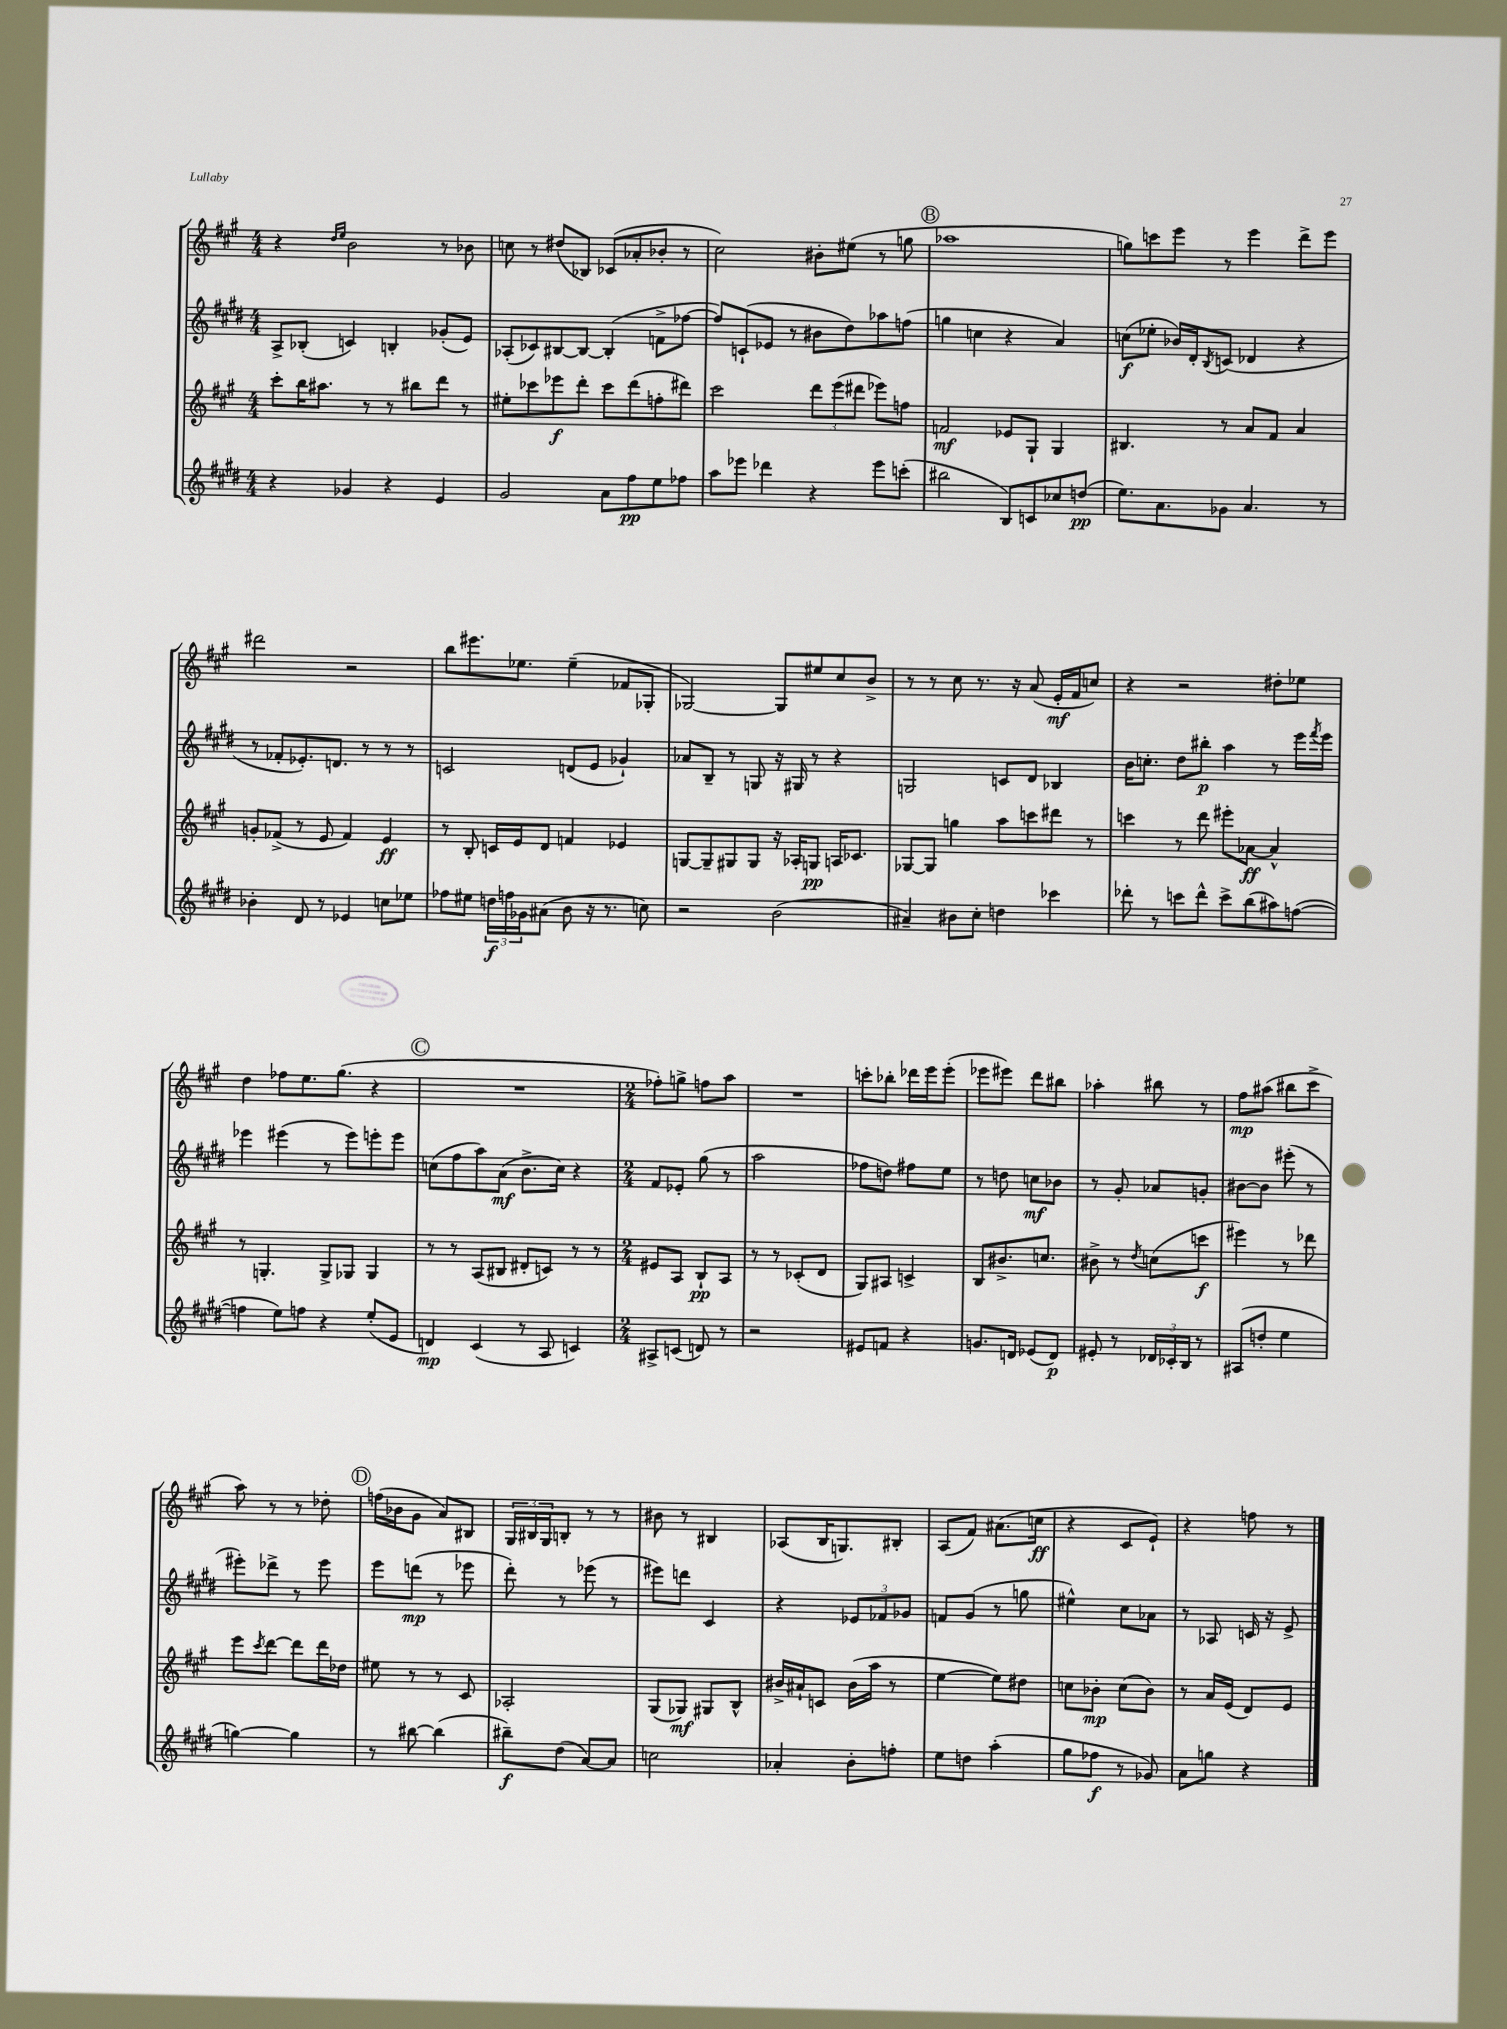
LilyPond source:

<<
\new StaffGroup <<
\new Staff = "s0" {
    \clef treble \key a \major \numericTimeSignature \time 4/4
    r4 \grace { d''16 e''16 } b'2 r8 bes'8 |
    c''8 r8 dis''8( bes8) ces'8( aes'8-. bes'8-. r8 |
    cis''2) bis'8-. eis''8( r8 g''8 |
    \mark \markup { \circle "B" } aes''1 |
    g''8) c'''8 e'''8 r8 e'''4 d'''8-> e'''8 |
    dis'''2 r2 |
    b''8 eis'''8. ees''8. ees''4--( fes'8 ges8-. |
    ges2~) ges8 eis''8 cis''8 b'8-> |
    r8 r8 cis''8 r8. r16 a'8( e'16-.\mf fis'16 c''8) |
    r4 r2 dis''8-. ees''8 |
    d''4 fes''8 e''8. gis''8.( r4 |
    \mark \markup { \circle "C" } R1 |
    \numericTimeSignature \time 2/4 fes''8-.) g''8-> f''8 a''8 |
    R2 |
    c'''8-. bes''8-. des'''16 e'''16 e'''8-.( |
    ees'''8 eis'''8) d'''8 bis''8 |
    aes''4-. bis''8 r8 |
    fis''8\mp ais''8( bis''8 cis'''8-> |
    a''8) r8 r8 des''8-. |
    \mark \markup { \circle "D" } f''16( bes'16 gis'8 a'8) bis8 |
    \tuplet 3/2 { gis16 bis16 gis16 } b8-. r8 r8 |
    bis'8 r8 bis4 |
    aes8( b16 g8.) bis8-. |
    a8( fis'8) ais'8.( c''16\ff |
    r4 cis'8 e'8-!) |
    r4 f''8 r8 \bar "|." |
}
\new Staff = "s1" {
    \clef treble \key e \major \numericTimeSignature \time 4/4
    a8-> bes8-.( c'4) b4-. ges'8-.( e'8) |
    aes8-.( ces'8) bis8~ bis8~ bis4-.( f'8-> fes''8~ |
    fes''8) c'8-!( ees'8 r8 bis'8 dis''8) aes''8 f''8( |
    \mark \markup { \circle "B" } g''4 c''4 r4 a'4) |
    c''8\f( ees''8-. bes'16) dis'16-. \acciaccatura { b8 } c'8( des'4 r4 |
    r8 fes'8-. ees'8.-.) d'8. r8 r8 r8 |
    c'2 d'8( e'8 ges'4-!) |
    aes'8 b8-- r8 g8 r16 gis16 r8 r4 |
    g2 c'8 dis'8 bes4 |
    b'16 c''8.-. dis''8 bis''8-.\p a''4 r8 e'''16 \acciaccatura { fis'''8 } e'''16 |
    ees'''4 eis'''4( r8 eis'''8) e'''8-. e'''8 |
    \mark \markup { \circle "C" } c''8( fis''8 a''8) a'8\mf( b'8.-> c''16) r4 |
    \numericTimeSignature \time 2/4 fis'8 ees'8-. gis''8( r8 |
    a''2 |
    fes''8 d''8) fis''8 e''8 |
    r8 d''8 c''8\mf bes'8 |
    r8 gis'8-. aes'8 g'8-. |
    bis'8~ bis'8 eis'''8-.( r8 |
    eis'''8-.) des'''8-> r8 eis'''8 |
    \mark \markup { \circle "D" } e'''8 d'''8\mp( r8 ees'''8 |
    dis'''8-.) r8 ees'''8( r8 |
    eis'''8) d'''8 cis'4 |
    r4 \tuplet 3/2 { ees'8 fes'8 ges'8 } |
    f'8 gis'8( r8 g''8 |
    eis''4-^) cis''8 aes'8 |
    r8 aes8 c'16 r16 e'8-> \bar "|." |
}
\new Staff = "s2" {
    \clef treble \key a \major \numericTimeSignature \time 4/4
    cis'''8-. b''16 ais''8. r8 r8 bis''8 d'''8 r8 |
    eis''8-. ces'''8 ees'''8\f d'''8-. ces'''8 d'''8( f''8-. dis'''8) |
    cis'''2 \tuplet 3/2 { d'''8 e'''8( dis'''8 } ees'''8) f''8 |
    \mark \markup { \circle "B" } f'2\mf ees'8 gis8-! gis4 |
    bis4. r8 a'8 fis'8 a'4 |
    g'8-. fes'8->( r8 e'8 fes'4) e'4\ff |
    r8 b8-. c'16 e'16 d'8 f'4 ees'4 |
    g8~ g8-- gis8 gis8 r16 aes16-. g8\pp a16 ces'8. |
    ges8~ ges8 g''4 a''8 c'''8 dis'''8 r8 |
    c'''4 r8 d'''8 eis'''8-. aes'8~\ff aes'4-^ |
    r8 g4.-. g8-> ges8 ges4 |
    \mark \markup { \circle "C" } r8 r8 a8( bis8 dis'8-. c'8) r8 r8 |
    \numericTimeSignature \time 2/4 eis'8 a8 b8-!\pp a8 |
    r8 r8 ces'8-.( d'8 |
    gis8) ais8 c'4-> |
    b8 bis'8.-> c''8. |
    bis'8-> r8 \acciaccatura { d''8 } c''8( c'''8\f |
    eis'''4) r8 des'''8 |
    e'''8 \acciaccatura { cis'''8 } d'''8~ d'''8 d'''16 des''16 |
    \mark \markup { \circle "D" } eis''8 r8 r8 cis'8 |
    aes2-. |
    gis8( ges8\mf) gis8 b8-^ |
    bis'16-> ais'16-! c'8 bis'16( a''16 r8 |
    e''4~ e''8) dis''8 |
    c''8 bes'8-.\mp c''8( bes'8) |
    r8 a'16 e'16( d'8) e'8 \bar "|." |
}
\new Staff = "s3" {
    \clef treble \key e \major \numericTimeSignature \time 4/4
    r4 ges'4 r4 e'4 |
    gis'2 a'8 fis''8\pp e''8 fes''8 |
    a''8 ees'''8 des'''4 r4 ees'''8 c'''8-.( |
    \mark \markup { \circle "B" } bis''2 b8) c'8 ces''8 d''8\pp( |
    e''8.) a'8. ges'8 a'4. r8 |
    bes'4-. dis'8 r8 ees'4 c''8 ees''8 |
    fes''8 eis''8 \tuplet 3/2 { d''16\f f''16 ges'16 } ais'8( b'8 r16 r8. c''8) |
    r2 b'2( |
    ais'4--) bis'8 cis''8-. d''4 ces'''4 |
    des'''8-. r8 c'''8 des'''8-^ c'''8-> b''8( ais''8) f''8~( |
    f''4 e''8) f''8 r4 e''8-.( e'8 |
    \mark \markup { \circle "C" } d'4\mp) cis'4( r8 a8 c'4) |
    \numericTimeSignature \time 2/4 ais8-> c'8( d'8) r8 |
    r2 |
    eis'8 f'8 r4 |
    g'8. d'16 ees'8( d'8\p) |
    eis'8-. r8 \tuplet 3/2 { des'16 ces'16-. b16 } r8 |
    ais8( d''8-. e''4 |
    g''4~) g''4 |
    \mark \markup { \circle "D" } r8 bis''8~ bis''4( |
    bis''8--\f) dis''8( a'8~) a'8 |
    c''2 |
    aes'4-. b'8-. f''8-. |
    e''8 d''8 a''4-.( |
    gis''8 fes''8\f r8 ges'8) |
    a'8 g''8 r4 \bar "|." |
}
>>
>>
\layout { \context { \Score \remove "Bar_number_engraver" } }
